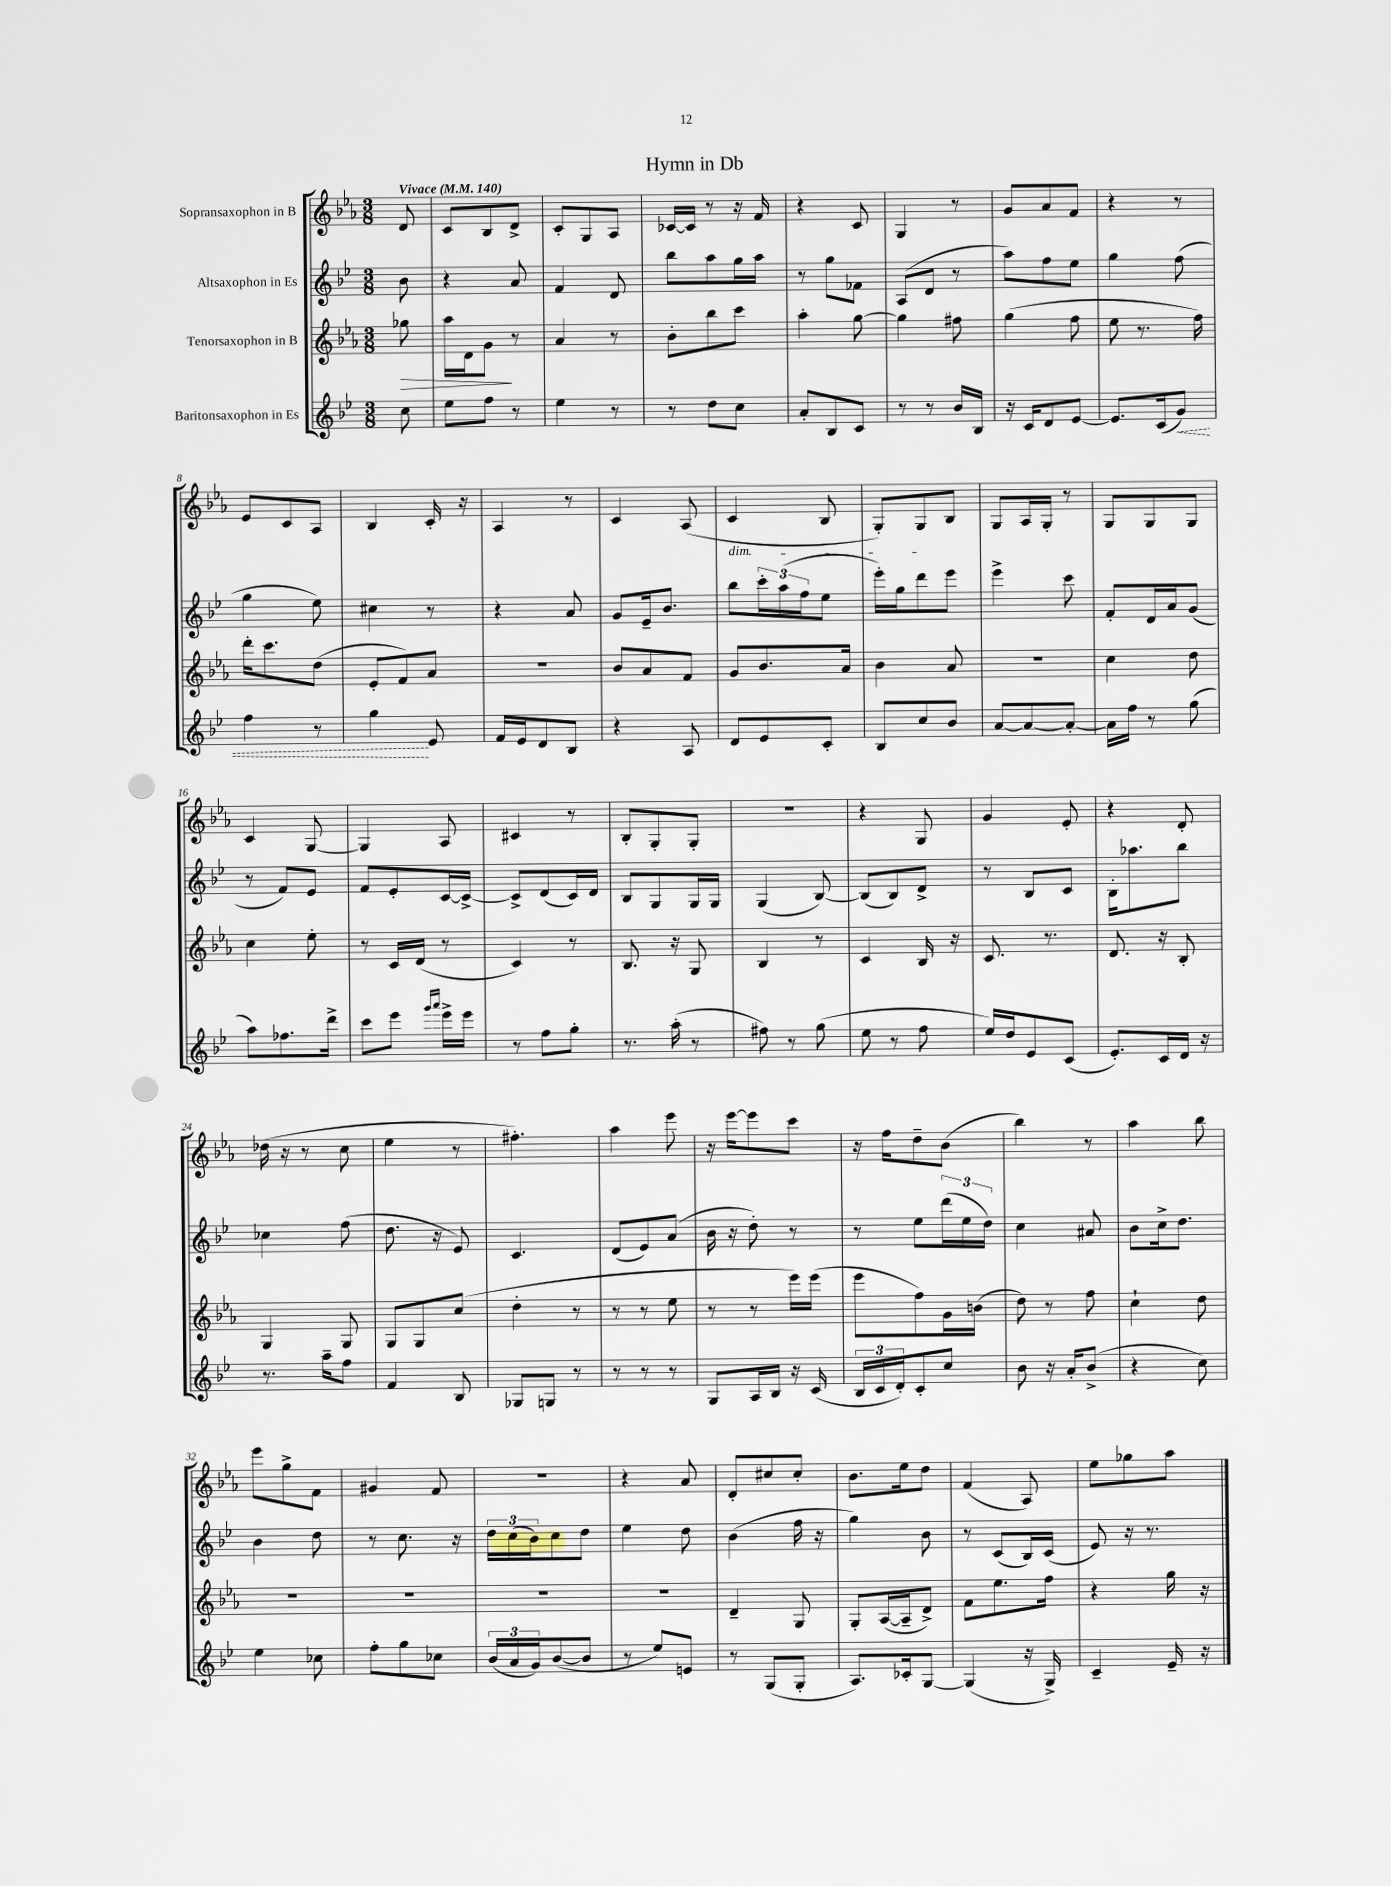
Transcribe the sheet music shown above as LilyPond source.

\header { title = "Hymn in Db" }
<<
\new StaffGroup <<
\new Staff = "s0" \with { instrumentName = "Sopransaxophon in B" } {
    \clef treble \key ees \major \numericTimeSignature \time 3/8 \partial 8 \tempo "Vivace" 4 = 140
    d'8 |
    c'8 bes8 d'8-> |
    c'8-. g8 aes8 |
    ces'16~ ces'16 r8 r16 f'16 |
    r4 c'8 |
    g4 r8 |
    g'8 aes'8 f'8 |
    r4 r8 |
    ees'8 c'8 aes8 |
    bes4 c'16-. r16 |
    aes4 r8 |
    c'4 aes8( |
    c'4\dim bes8 |
    g8-.) g8\! bes8 |
    g8 aes16 g16-. r8 |
    g8 g8 g8 |
    c'4 g8~ |
    g4 aes8 |
    cis'4 r8 |
    bes8-. g8-. g8-. |
    R4. |
    r4 g8 |
    g'4 ees'8-. |
    r4 d'8-. |
    des''16( r16 r8 c''8 |
    ees''4 r8 |
    fis''4.-.) |
    aes''4 ees'''8 |
    r16 ees'''16~ ees'''8 c'''8 |
    r16 f''16 d''8-- bes'8( |
    bes''4) r8 |
    aes''4 bes''8 |
    ees'''8 g''8-> f'8 |
    gis'4 f'8 |
    R4. |
    r4 aes'8 |
    d'8-. cis''8 cis''8-. |
    bes'8. ees''16 d''8 |
    f'4( aes8) |
    ees''8 ges''8 aes''8 \bar "|." |
}
\new Staff = "s1" \with { instrumentName = "Altsaxophon in Es" } {
    \clef treble \key bes \major \numericTimeSignature \time 3/8 \partial 8
    bes'8 |
    r4 a'8 |
    f'4 d'8 |
    bes''8 a''8 g''16 a''16 |
    r8 g''8 fes'8 |
    a8( d'8 r8 |
    a''8) f''8 ees''8 |
    g''4 f''8( |
    g''4 ees''8) |
    cis''4 r8 |
    r4 a'8 |
    g'8 ees'16-- bes'8. |
    bes''8 \tuplet 3/2 { c'''16-. a''16( f''16 } ees''8 |
    ees'''16-.) g''16 d'''8 ees'''8 |
    ees'''4-> c'''8 |
    f'8-. d'16 a'16 g'8( |
    r8 f'8) ees'8 |
    f'8 ees'8-. c'16~ c'16~-> |
    c'8-> d'8( c'16) d'16 |
    bes8 g8 g16 g16 |
    g4( bes8~) |
    bes8( bes8) d'8-> |
    r8 bes8 c'8 |
    bes16-. aes''8. bes''8 |
    ces''4 f''8( |
    d''8. r16 ees'8) |
    c'4. |
    d'8( ees'8) a'8( |
    bes'16 r16 d''8-.) r8 |
    r8 ees''8 \tuplet 3/2 { d'''16( ees''16 d''16) } |
    c''4 ais'8 |
    bes'8 c''16-> d''8. |
    bes'4 d''8 |
    r8 c''8. r16 |
    \tuplet 3/2 { d''16 c''16( bes'16) } c''8 d''8 |
    ees''4 d''8 |
    bes'4( f''16 r16 |
    g''4) bes'8 |
    r8 c'8( bes16) c'16( |
    ees'8) r16 r8. \bar "|." |
}
\new Staff = "s2" \with { instrumentName = "Tenorsaxophon in B" } {
    \clef treble \key ees \major \numericTimeSignature \time 3/8 \partial 8
    ges''8\> |
    aes''16 d'16 g'8\! r8 |
    aes'4 r8 |
    bes'8-. bes''8 c'''8 |
    aes''4-. g''8~ |
    g''4 fis''8 |
    g''4( f''8 |
    ees''8 r8. f''16) |
    d'''16-. c'''8. d''8( |
    ees'8-. f'8) aes'8 |
    R4. |
    bes'8 aes'8 f'8 |
    g'8 bes'8. aes'16 |
    bes'4 aes'8 |
    R4. |
    c''4 d''8 |
    c''4 ees''8-. |
    r8 c'16 d'16( r8 |
    c'4) r8 |
    bes8. r16 g8 |
    bes4 r8 |
    c'4 bes16 r16 |
    c'8. r8. |
    d'8. r16 bes8-. |
    g4 g8 |
    g8 g8 c''8( |
    d''4-. r8 |
    r8 r8 ees''8 |
    r8 r8 ees'''16) ees'''16( |
    ees'''8 f''8) g'16 b'16( |
    d''8) r8 f''8 |
    c''4-! d''8 |
    R4. |
    R4. |
    R4. |
    R4. |
    d'4-- g8 |
    g8-. aes16~( aes16-- d'8->) |
    f'8 ees''8. f''16 |
    r4 g''16 r16 \bar "|." |
}
\new Staff = "s3" \with { instrumentName = "Baritonsaxophon in Es" } {
    \clef treble \key bes \major \numericTimeSignature \time 3/8 \partial 8
    c''8 |
    ees''8 f''8 r8 |
    ees''4 r8 |
    r8 d''8 c''8 |
    a'8-. bes8 c'8 |
    r8 r8 bes'16 bes16 |
    r16 c'16 d'8 ees'8~ |
    ees'8. c'16( \once \override Hairpin.style = #'dashed-line g'8\<) |
    f''4 r8 |
    g''4\! ees'8 |
    f'16 ees'16 d'8 bes8 |
    r4 a8 |
    d'8 ees'8 c'8-. |
    bes8 c''8 bes'8 |
    a'8~ a'8~ a'8~-. |
    a'16 f''16 r8 g''8( |
    a''8) fes''8. d'''16-> |
    c'''8 ees'''8 \grace { g'''16 a'''16 } ees'''16-> ees'''16 |
    r8 f''8 g''8-. |
    r8. a''16-.( r8 |
    fis''8) r8 g''8( |
    ees''8 r8 f''8 |
    ees''16) d''16 ees'8 c'8( |
    ees'8.-.) c'16 d'16 r16 |
    r8. a''16-- f''8 |
    f'4 bes8 |
    ges8 g8 r8 |
    r8 r8 r8 |
    g8 a16 bes16 r16 c'16( |
    \tuplet 3/2 { bes16 c'16 d'16-.) } c'8-. c''8 |
    bes'8 r16 a'16-. bes'8->( |
    r4 c''8) |
    ees''4 ces''8 |
    f''8-. g''8 ces''8 |
    \tuplet 3/2 { bes'16( a'16 g'16) } bes'8~( bes'8 |
    r8 ees''8) e'8 |
    r8 g8( g8-. |
    a8.) ces'16-. g8~ |
    g4( r16 g16->) |
    c'4-- ees'16-- r16 \bar "|." |
}
>>
>>
